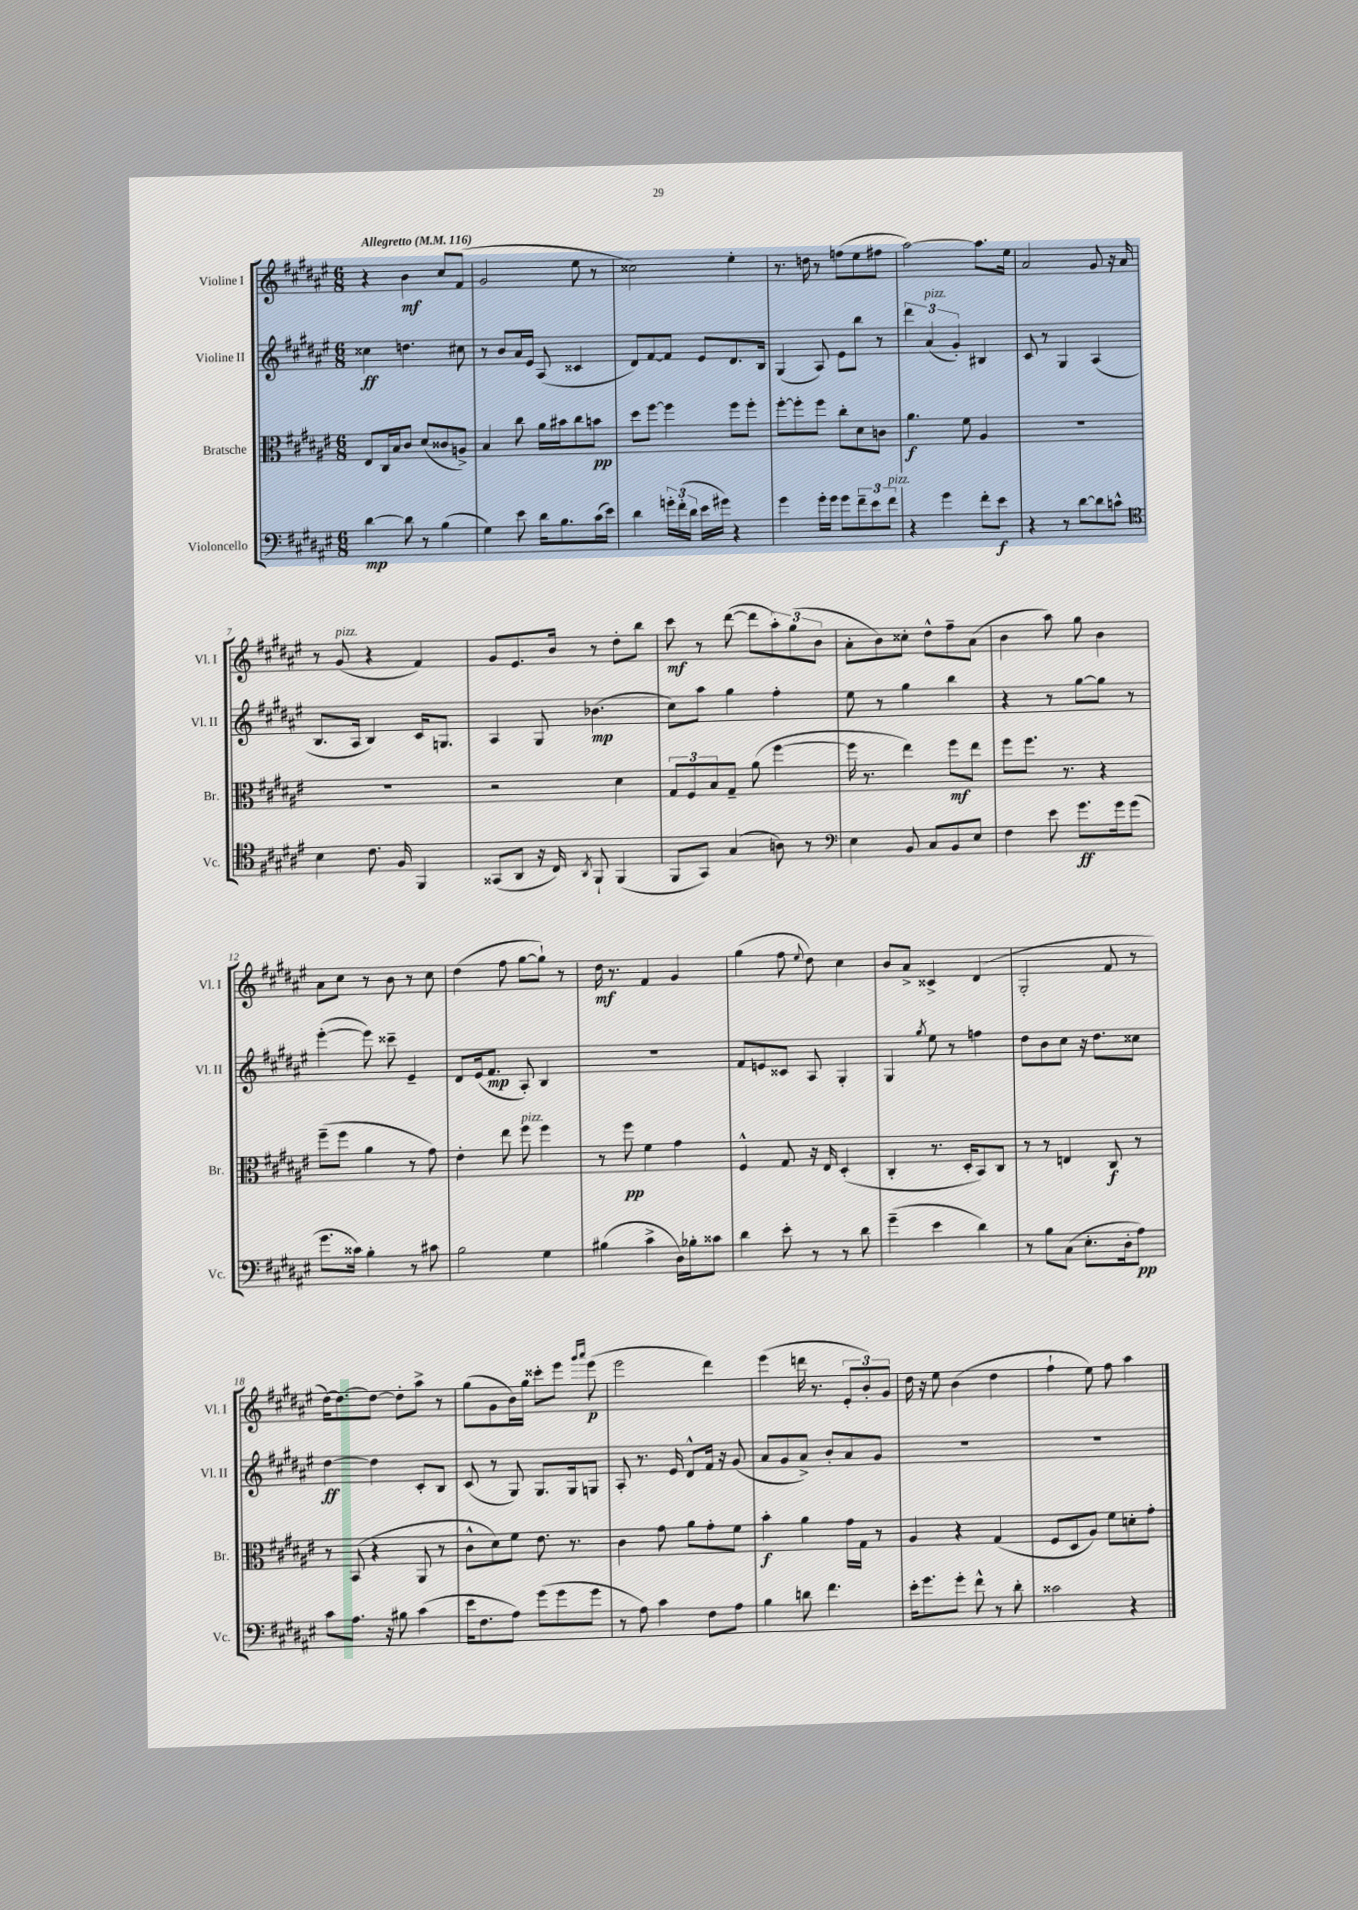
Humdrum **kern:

**kern	**kern	**kern	**kern
*staff4	*staff3	*staff2	*staff1
*clefF4	*clefC3	*clefG2	*clefG2
*k[f#c#g#d#a#e#]	*k[f#c#g#d#a#e#]	*k[f#c#g#d#a#e#]	*k[f#c#g#d#a#e#]
*M6/8	*M6/8	*M6/8	*M6/8
*MM116	*MM116	*MM116	*MM116
[4d#	8E#	4cc##	4r
.	16C#	.	.
.	16B	.	.
8d#]	8c#	4.dd	4b
8r	(8d#	.	.
(4B	8c##	.	8cc#
.	8A^)	8cc#	(8f#
=	=	=	=
4G#)	4B	8r	2g#
.	.	8b	.
8e#	8cc#	16a#	.
.	.	16e#	.
16d#	16a#	(8A#	.
8.B	16b#	.	.
.	8cc#	4c##	8ee#
(16c#	8b	.	8r
16e#)	.	.	.
=	=	=	=
4d#	8dd#	8d#)	2cc##)
.	[8ff#	[8f#	.
24g'	4ff#]	8f#]	.
(24f#'	.	.	.
24d#	.	.	.
16e#	.	8e#	.
16g#)	.	.	.
4r	8ff#	8.d#	4ee#'
.	8ff#'	.	.
.	.	16B	.
=	=	=	=
4g#	[8ff#'	(4G#	8.r
.	8ff#']	.	.
.	.	.	16dd
16g#'	8ff#	8A#)	8r
16g#	.	.	.
8g#	8cc#'	8e#	(8ff
12f#~	8d#	8bb	8ee#
12e#	.	.	.
.	8c	8r	8ff#
12f#	.	.	.
=	=	=	=
4r	4.a#	6ddd#	[2aa#)
.	.	(6a#	.
4g#	.	.	.
.	.	6g#')	.
.	8f#	.	.
8f#'	4A#	4B#	8.aa#]
8e#	.	.	.
.	.	.	16ee#
=	=	=	=
4r	2.r	8c#	2a#
.	.	8r	.
8r	.	4G#	.
[8d#	.	.	.
8d#]	.	(4A#	8g#
8c^^	.	.	16r
.	.	.	16a#
=	=	=	=
*clefC4	*	*	*
4B	2.r	8.B	8r
.	.	.	(8g#
.	.	16A#	.
8.c#	.	4B)	4r
16F#	.	.	.
4FF#	.	16c#	4f#)
.	.	8.G	.
=	=	=	=
(8GG##	2r	4A#	8g#
8AA#	.	.	8.e#
16r	.	8G#	.
16C#)	.	.	16b
8qAA#	.	.	.
8FF#`	.	(4.b-	8r
(4FF#	4d#	.	8dd#'
.	.	.	8bb
=	=	=	=
8FF#	12G#	8cc#)	8ccc#
.	12F#	.	.
8GG#)	.	8aa#	8r
.	12B	.	.
(4G#	8G#~	4gg#	([8ddd#
.	(8a#	.	8ddd#]
8A)	[4ff#	4ff#'	12aa#')
.	.	.	(12gg#
8r	.	.	.
.	.	.	12b
=	=	=	=
*clefF4	*	*	*
4E#	16ff#]	8ee#	8a#'
.	8.r	.	.
.	.	8r	8b)
8BB	4ee#)	4gg#	8cc##'
8C#	.	.	8dd#^^
8BB	8ff#	4bb	8ff#~
8E#	8ee#	.	(8a#
=	=	=	=
4F#	8ff#	4r	4b
.	8.ff#	.	.
8e#	.	8r	8aa#)
.	8.r	.	.
8.g#	.	[8gg#	8gg#
.	4r	8gg#]	4b
16g#	.	.	.
(8g#	.	8r	.
=	=	=	=
8.g#	(8ff#~	([4eee#'	8a#
.	8ff#	.	8cc#
16c##)	.	.	.
4B'	4a#	8eee#])	8r
.	.	8ccc##~	8b
8r	8r	4e#~	8r
8c#	8g#)	.	8cc#
=	=	=	=
2B	4e#'	8d#	(4dd#
.	.	(16e#	.
.	.	8.f#	.
.	8ee#	.	8ff#
.	8ff#	8A#')	[8gg#
4G#	4ff#	4B	8gg#`])
.	.	.	8r
=	=	=	=
(4B#	8r	2.r	16dd#
.	.	.	8.r
.	8ff#	.	.
4c#^	4f#	.	4f#
16D#)	4g#	.	4g#
16B-'	.	.	.
8c##	.	.	.
=	=	=	=
4d#	4F#^^	8f#	(4gg#
.	.	8e	.
8e#'	8G#	8c##	8ff#
.	.	.	8qqee#
8r	16r	8A#	8dd#)
.	16E#	.	.
8r	(4D#'	4G#'	4cc#
8d#	.	.	.
=	=	=	=
(4g#~	4C#'	4G#	8b
.	.	.	8a#^
.	.	8qgg#	.
4e#	8.r	8ee#	4c##^
.	.	8r	.
.	16D#'	.	.
4d#)	8BB)	4ff	(4d#
.	8C#	.	.
=	=	=	=
8r	8r	8dd#	2G#'
8B	8r	8b	.
(8C#	4E	8cc#	.
8.E#'	.	16r	.
.	.	8.dd#	.
.	8C#	.	8f#
16D#'	.	.	.
8A#)	8r	8cc##	8r
=	=	=	=
8c#	8r	[4dd#	[16dd#)
.	.	.	8.dd#_
8.A#	(8BB	.	.
.	4r	4dd#]	8dd#_
16r	.	.	.
8B#	.	.	8dd#']
(4c#	8AA#	8c#'	8aa#^
.	8r	8B	8r
=	=	=	=
16e#	8c#^^	(8c#	(8gg#
8.F#	.	.	.
.	8d#)	8r	8g#
8A#)	8f#	8G#)	16b)
.	.	.	16gg#
(8g#	8.e#	8.G#	8ccc##'
8g#	.	.	8eee#
.	8.r	16G#	.
.	.	.	16qqggg#
.	.	.	16qqaaa#
8g#	.	8G	(8eee#
=	=	=	=
8r	4c#	8A#'	2eee#
8A#)	.	8.r	.
4c#	8g#	.	.
.	.	16e#	.
.	8a#	8d#^^	.
8F#	8g#'	16f#	4ddd#)
.	.	16r	.
8A#	8f#	(8g#	.
=	=	=	=
4B	4b'	8a#	(4eee#
.	.	8g#	.
8d	4a#	8a#^)	16ddd
.	.	.	8.r
4.f#	.	8b'	.
.	16g#	8a#	12e#'
.	16G#	.	.
.	.	.	12b')
.	8r	8g#	.
.	.	.	12g#
=	=	=	=
16e#'	4A#	2.r	16dd#
8.g#	.	.	16r
.	.	.	8ee#
8g#'	4r	.	(4b
8f#^^	.	.	.
8r	(4G#	.	4dd#
8d#'	.	.	.
=	=	=	=
2c##	8F#	2.r	4ff#`
.	8D#	.	.
.	8A#)	.	8ee#)
.	8f#	.	8ff#
4r	8d'	.	4aa#
.	8g#'	.	.
==	==	==	==
*-	*-	*-	*-
